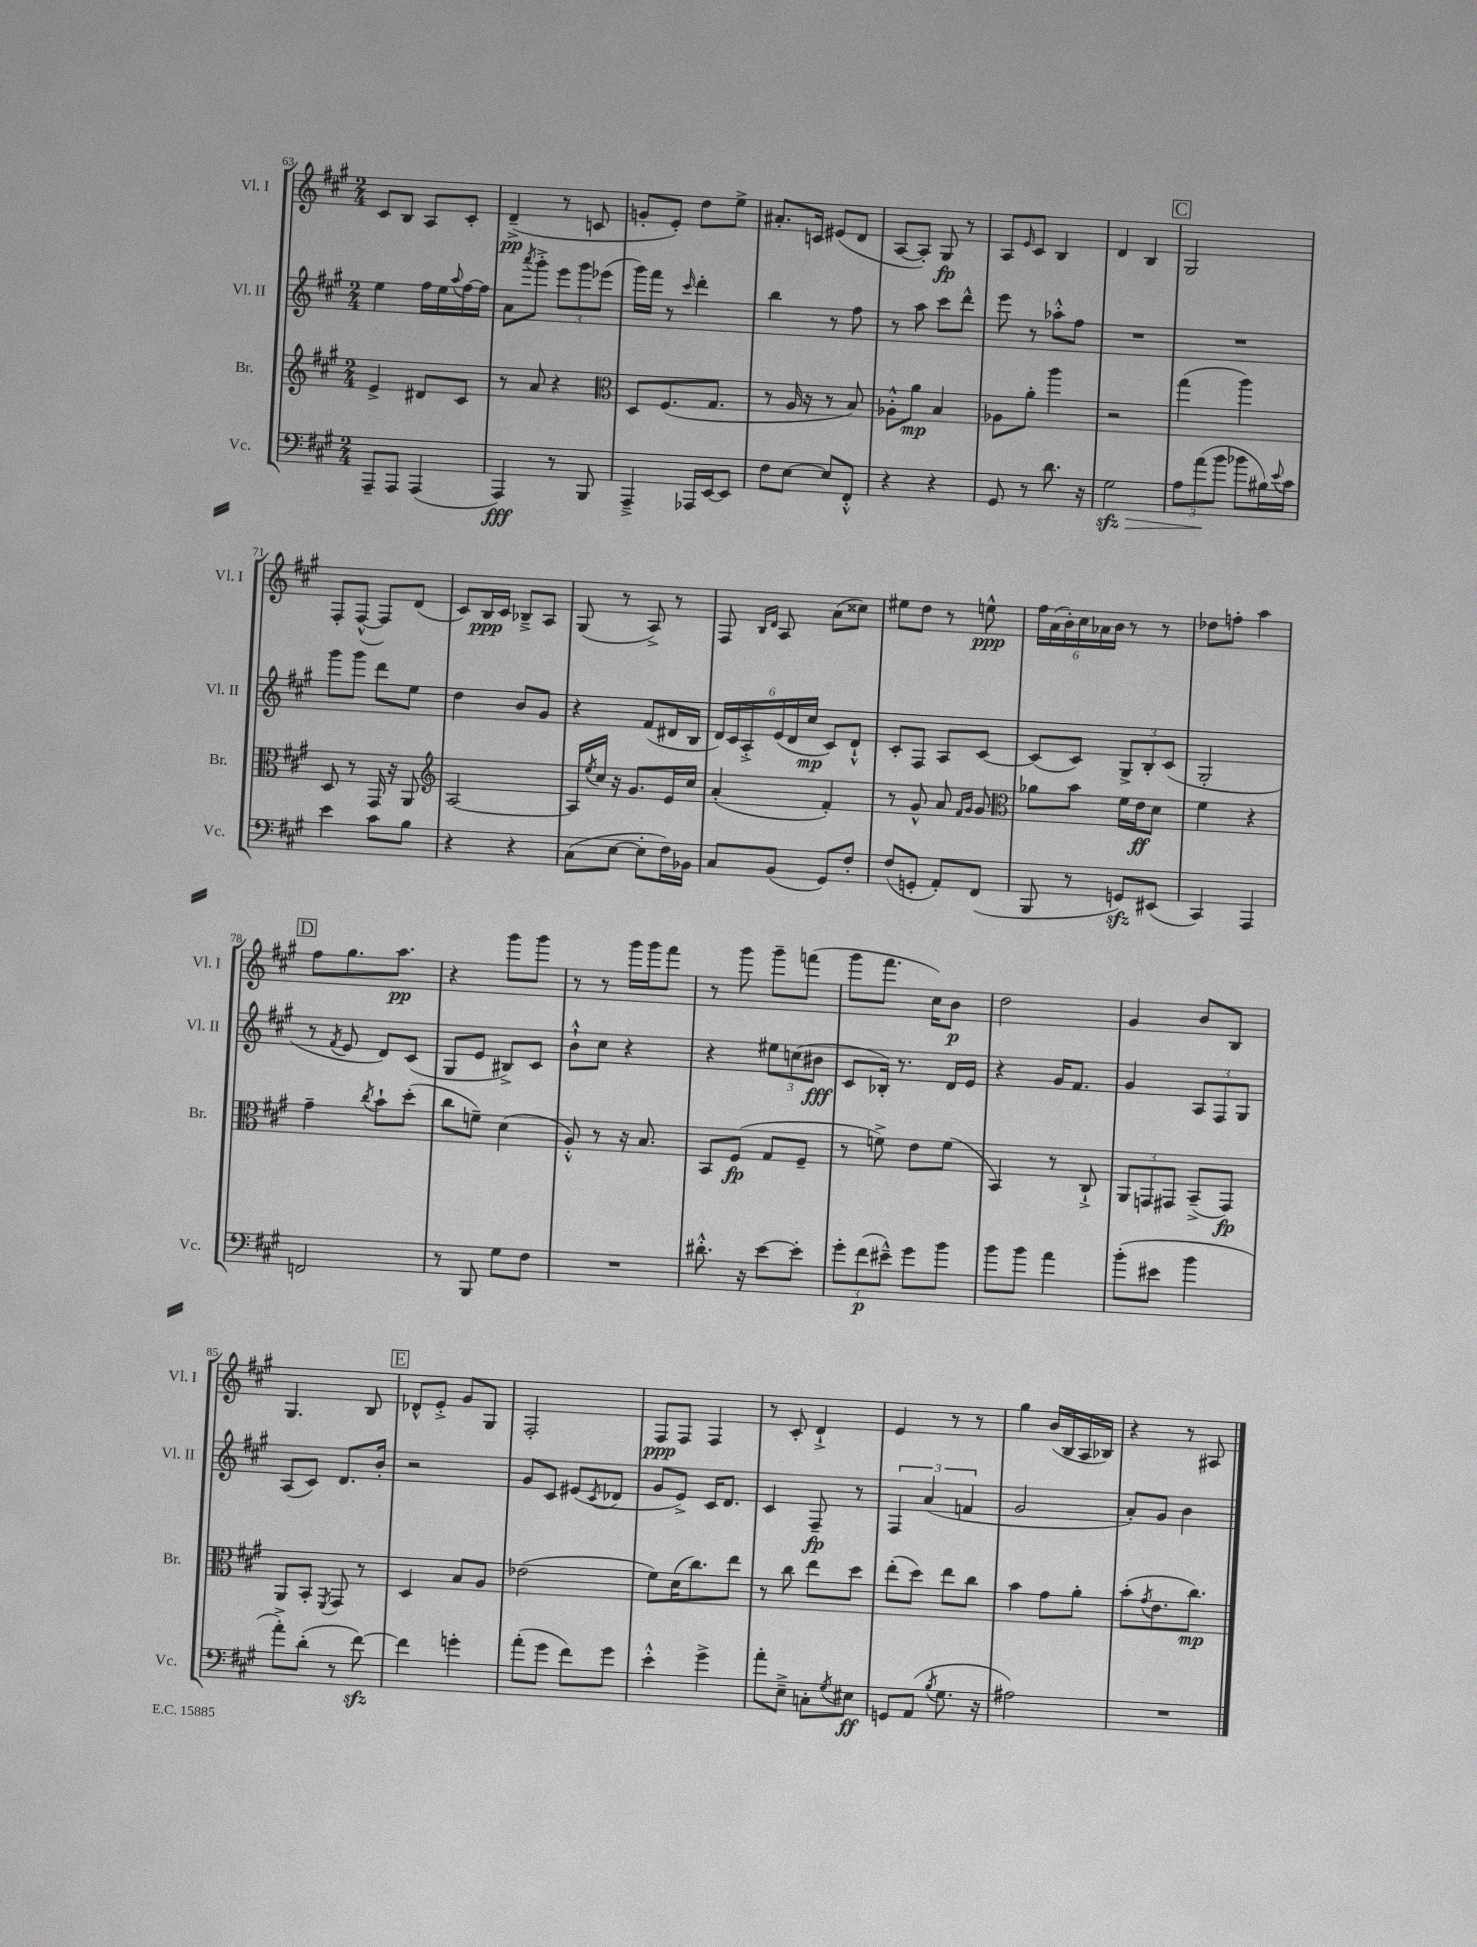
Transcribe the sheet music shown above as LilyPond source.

<<
\new StaffGroup <<
\new Staff = "s0" \with { instrumentName = "Vl. I" shortInstrumentName = "Vl. I" } {
    \clef treble \key a \major \numericTimeSignature \time 2/4
    cis'8 b8 a8 cis'8-. |
    d'4--->\pp( r8 c'8 |
    g'8-. e'8-.) d''8 e''8-> |
    ais'8.-. c'16 eis'8( d'8 |
    a8~ a8-.) gis8\fp r8 |
    a8 \grace { e'16 } cis'8 b4 |
    d'4 b4 |
    \mark \markup { \box "C" } gis2 |
    fis8-. fis8~-^( fis8) d'8( |
    cis'8) b16\ppp cis'16 bes8---> a8 |
    gis8( r8 a8->) r8 |
    fis8 \grace { b16 d'16 } a8 a'8( cisis''8) |
    eis''8 d''8 r8 e''8-^\ppp |
    \tuplet 6/4 { fis''16 a'16( b'16-.) cis''16 aes'16 b'16 } r8 r8 |
    des''8 f''8-. a''4 |
    \mark \markup { \box "D" } fis''8 gis''8. a''8.\pp |
    r4 gis'''8 gis'''8 |
    r8 r8 gis'''16 gis'''16 fis'''8 |
    r8 gis'''8 gis'''8-- f'''8( |
    gis'''8 fis'''8. cis''16) b'8\p |
    d''2 |
    gis'4 b'8 b8 |
    gis4. b8 |
    \mark \markup { \box "E" } des'8-^ e'8-.-> gis'8 gis8 |
    fis2-. |
    fis8\ppp fis8 fis4 |
    r8 cis'8-. d'4-!-> |
    e'4 r8 r8 |
    gis''4 b'16( b16 a16 bes16) |
    r4 r8 ais8 \bar "|." |
}
\new Staff = "s1" \with { instrumentName = "Vl. II" shortInstrumentName = "Vl. II" } {
    \clef treble \key a \major \numericTimeSignature \time 2/4
    e''4 fis''16 e''16 \appoggiatura { a''8 } fis''16~ fis''16 |
    a'8 \acciaccatura { a'''8 } gis'''8-.-> \tuplet 3/2 { e'''8 gis'''8 ees'''8( } |
    gis'''16) fis'''16 r8 \grace { cis'''16 } d'''4-. |
    b''4 r8 fis''8 |
    r8 a''8 cis'''8 d'''8-^ |
    e'''8 r8 aes''8-.-^ fis''8 |
    R2 |
    \mark \markup { \box "C" } R2 |
    gis'''8 gis'''8 d'''8 e''8 |
    d''4 b'8 gis'8 |
    r4 fis'8( dis'16 b16 |
    \tuplet 6/4 { d'16) cis'16 a16-.-> e'16( d'16 cis''16\mp } cis'8) d'8-!-^ |
    cis'8-. fis8 a8 cis'8~ |
    cis'8( cis'8) \tuplet 3/2 { gis8-> b8-. cis'8( } |
    gis2-. |
    \mark \markup { \box "D" } r8 \acciaccatura { fis'8 } e'8 d'8) cis'8( |
    gis8 e'8 bis8->) cis'8 |
    b'8-!-^ cis''8 r4 |
    r4 \tuplet 3/2 { eis''8 c''8( bis'8\fff } |
    cis'8 bes16-.) r8. d'16 e'16 |
    r4 gis'16 fis'8. |
    gis'4 \tuplet 3/2 { a8 fis8 gis8 } |
    a8( cis'8) d'8. b'16-. |
    \mark \markup { \box "E" } r2 |
    gis'8 cis'8 eis'8( \acciaccatura { cis'8 } des'8 |
    gis'8 e'8->) cis'16 d'8. |
    cis'4 fis8--\fp r8 |
    \tuplet 3/2 { fis4 a'4( f'4 } |
    gis'2 |
    a'8-.) gis'8 b'4 \bar "|." |
}
\new Staff = "s2" \with { instrumentName = "Br." shortInstrumentName = "Br." } {
    \clef treble \key a \major \numericTimeSignature \time 2/4
    e'4-> dis'8 cis'8 |
    r8 a'8 r4 |
    \clef alto d8 fis8.( gis8. |
    r8 a16 r16 r8 b8) |
    aes8-.-^ a'8\mp b4 |
    aes8 a'8-. a''4 |
    r2 |
    \mark \markup { \box "C" } gis''4( a''4) |
    d8 r8 gis,16 r16 a,8 |
    \clef treble a2~ |
    a16 \acciaccatura { e''8 } cis''16 r16 gis'8. e'16 cis''16 |
    a'4-.( fis'4-.) |
    r8 gis'8-^ a'8 \grace { fis'16 gis'16 } gis'8 |
    \clef alto aes'8 b'8 fis'16 e'16\ff d'8 |
    fis'4 r4 |
    \mark \markup { \box "D" } gis'4-- \acciaccatura { cis''8 } b'8-! d''8-.( |
    cis''8 f'8--) d'4( |
    a8-.-^) r8 r16 b8. |
    b,8 fis8\fp( gis8 fis8-- |
    r8 f'8->) e'8 f'8( |
    b,4) r8 cis8-!-> |
    \tuplet 3/2 { a,8 g,8 gis,8 } b,8--->( gis,8\fp) |
    a,8 b,8-. \acciaccatura { fis,8 } gis,8 r8 |
    \mark \markup { \box "E" } d4 b8 a8 |
    ees'2( |
    fis'8) d'16( cis''8.) e''8 |
    r8 cis''8 e''8 d''8 |
    e''8-.( d''8) e''8 cis''8 |
    b'4 gis'8 a'8-. |
    b'8-.( \acciaccatura { gis'8 } e'8. cis''8.\mp) \bar "|." |
}
\new Staff = "s3" \with { instrumentName = "Vc." shortInstrumentName = "Vc." } {
    \clef bass \key a \major \numericTimeSignature \time 2/4
    a,,8-- a,,8 a,,4( |
    a,,4\fff) r8 b,,8 |
    a,,4---> aes,,16 e,16~ e,8 |
    fis8 e8~ e8 fis,8-.-^ |
    r4 r4 |
    gis,8 r8 d'8. r16 |
    gis2\sfz\> |
    \mark \markup { \box "C" } \tuplet 3/2 { a8 a'8\!( b'8 } bes'8 bis16) \appoggiatura { e'8 } cis'16 |
    e'4 cis'8 b8 |
    r4 r4 |
    cis8( e8~ e8-. fis16) bes,16 |
    cis8 b,8( gis,8) fis8-. |
    fis8( g,8-. a,8-.) fis,8( |
    b,,8 r8 g,8\sfz) eis,8( |
    cis,4) a,,4 |
    \mark \markup { \box "D" } f,2 |
    r8 b,,8 gis8 fis8 |
    R2 |
    dis'8.-.-^ r16 e'8~ e'8-. |
    \tuplet 3/2 { gis'8-. fis'8\p( eis'8---^) } gis'8 b'8 |
    b'8 b'8 a'4 |
    b'8-.( eis'8 b'4 |
    a'8-.->) d'8-.( r8 fis'8~\sfz) |
    \mark \markup { \box "E" } fis'4 g'4-. |
    a'8-.( gis'8 fis'8) gis'8 |
    e'4-.-^ gis'4-> |
    a'8-. e8---> c8-. \acciaccatura { gis8 } eis8\ff |
    g,8 a,8( \acciaccatura { b8 } gis8. r16 |
    ais2) |
    R2 \bar "|." |
}
>>
>>
\layout { \context { \Score currentBarNumber = #63 } }
